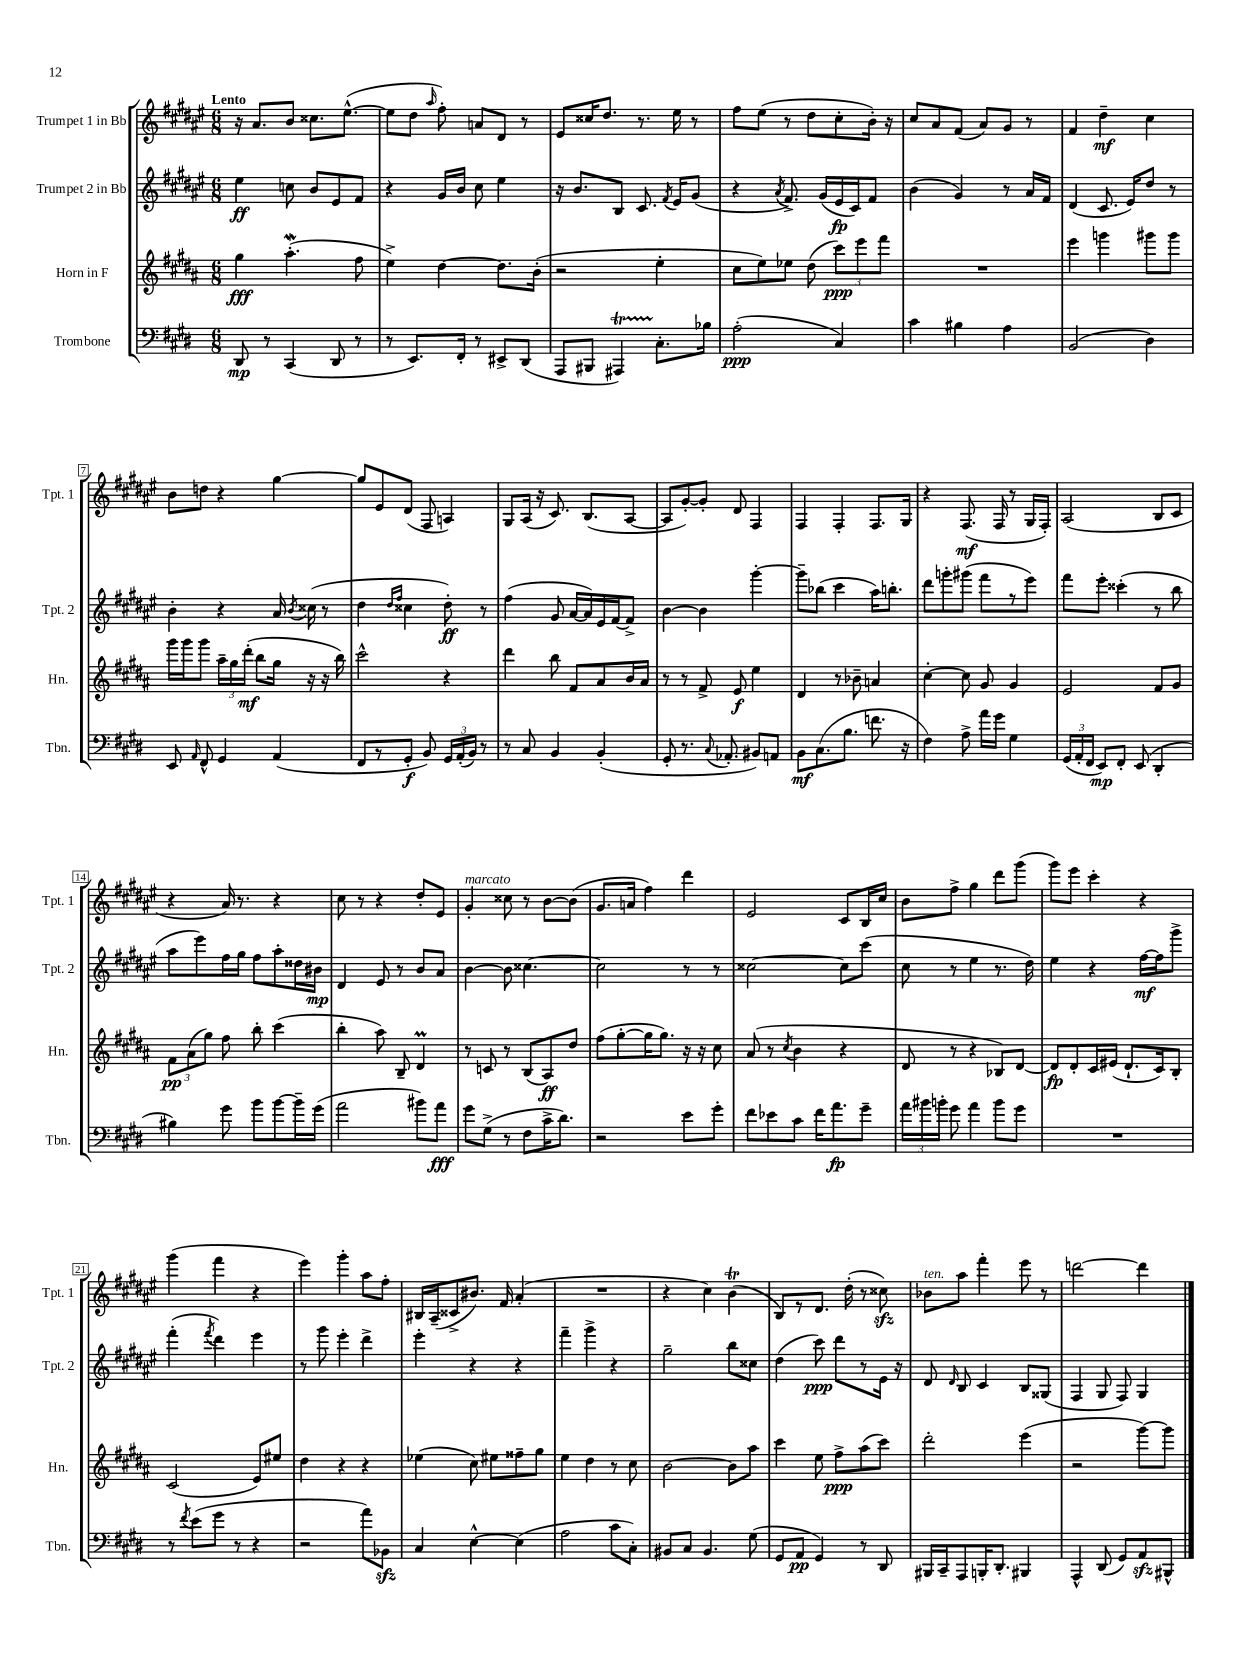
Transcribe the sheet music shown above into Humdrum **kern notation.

**kern	**dynam	**kern	**dynam	**kern	**dynam	**kern	**dynam
*part4	*part4	*part3	*part3	*part2	*part2	*part1	*part1
*staff4	*staff4	*staff3	*staff3	*staff2	*staff2	*staff1	*staff1
*I"Trombone	*	*I"Horn in F	*	*I"Trumpet 2 in Bb	*	*I"Trumpet 1 in Bb	*
*I'Tbn.	*	*I'Hn.	*	*I'Tpt. 2	*	*I'Tpt. 1	*
*clefF4	*	*clefG2	*	*clefG2	*	*clefG2	*
*k[f#c#g#d#]	*	*k[f#c#g#d#a#]	*	*k[f#c#g#d#a#e#]	*	*k[f#c#g#d#a#e#]	*
*M6/8	*	*M6/8	*	*M6/8	*	*M6/8	*
=1	=1	=1	=1	=1	=1	=1	=1
!	!	!	!	!	!	!LO:TX:a:B:t=Lento	!
8DD#/	mp	4gg#\	fff	4ee#\	ff	16r	.
.	.	.	.	.	.	8.a#/L	.
8r	.	.	.	.	.	.	.
(4CC#/	.	(4.aa#W'\	.	8ccn\	.	8b/J	.
.	.	.	.	8b/L	.	8.cc##X\L	.
8DD#/	.	.	.	8e#/	.	.	.
.	.	.	.	.	.	([8.ee#^^\J	.
8r	.	8ff#\	.	8f#/J	.	.	.
=2	=2	=2	=2	=2	=2	=2	=2
8r	.	4ee^\)	.	4r	.	8ee#\L]	.
8.EE/L)	.	.	.	.	.	8dd#\J	.
.	.	.	.	.	.	16qqaa#/	.
.	.	[4dd#\	.	16g#/LL	.	8ff#'\)	.
16FF#'/Jk	.	.	.	16b/JJ	.	.	.
8r	.	.	.	8cc#\	.	8an/L	.
8EE#X^/L	.	8.dd#\L]	.	4ee#\	.	8d#/J	.
(8DD#/J	.	.	.	.	.	8r	.
.	.	(16b'\Jk	.	.	.	.	.
=3	=3	=3	=3	=3	=3	=3	=3
8AAA/L	.	2r	.	16r	.	8e#/L	.
.	.	.	.	8.b/L	.	.	.
8BBB#X/J	.	.	.	.	.	16cc##X/K	.
.	.	.	.	.	.	8.dd#/J	.
4AAA#Xt/)	.	.	.	8B/J	.	.	.
.	.	.	.	8.c#/	.	8.r	.
8.C#'\L	.	4ee'\	.	.	.	.	.
.	.	.	.	8qf#/	.	.	.
.	.	.	.	16e#/KL	.	16ee#\	.
.	.	.	.	(8g#/J	.	8r	.
16B-X\Jk	.	.	.	.	.	.	.
=4	=4	=4	=4	=4	=4	=4	=4
(2A'\	ppp	8cc#\L	.	4r	.	8ff#\L	.
.	.	8ee\)	.	.	.	(8ee#\J	.
.	.	.	.	8qa#/	.	.	.
.	.	8ee-X\J	.	8.f#^/)	.	8r	.
.	.	(8dd#\	.	.	.	8dd#\L	.
.	.	.	.	(16g#/LL	.	.	.
4C#/)	.	12ccc#\L)	ppp	16e#/	fp	8cc#'\	.
.	.	.	.	16c#/J)	.	.	.
.	.	12eee\	.	.	.	.	.
.	.	.	.	8f#/J	.	16b'\Jk)	.
.	.	12fff#\J	.	.	.	.	.
.	.	.	.	.	.	16r	.
=5	=5	=5	=5	=5	=5	=5	=5
4c#\	.	2.r	.	(4b\	.	8cc#/L	.
.	.	.	.	.	.	8a#/	.
4B#X\	.	.	.	4g#/)	.	(8f#/J	.
.	.	.	.	.	.	8a#/L)	.
4A\	.	.	.	8r	.	8g#/J	.
.	.	.	.	16a#/LL	.	8r	.
.	.	.	.	16f#/JJ	.	.	.
=6	=6	=6	=6	=6	=6	=6	=6
(2BB/	.	4eee\	.	(4d#/	.	4f#/	.
.	.	4gggn\	.	8.c#/	.	4dd#~\	mf
.	.	.	.	16e#/KL)	.	.	.
4D#\)	.	8ggg#X\L	.	8dd#/J	.	4cc#\	.
.	.	8ggg#\J	.	8r	.	.	.
!!LO:LB:g=z
=7	=7	=7	=7	=7	=7	=7	=7
8EE/	.	16ggg#\LL	.	4b'\	.	8b\L	.
.	.	16ggg#\J	.	.	.	.	.
16qqAA/	.	.	.	.	.	.	.
8FF#^^/	.	8ggg#\J	.	.	.	8ddn\J	.
4GG#/	.	24aa#~\LL	.	4r	.	4r	.
.	.	24gg#\	.	.	.	.	.
.	.	(24ddd#'\JJ	mf	.	.	.	.
.	.	8bb\L	.	.	.	.	.
(4AA/	.	16gg#\Jk	.	16a#/	.	[4gg#\	.
.	.	.	.	8qb/	.	.	.
.	.	16r	.	(16cc##X\	.	.	.
.	.	16r	.	8r	.	.	.
.	.	16bb\)	.	.	.	.	.
=8	=8	=8	=8	=8	=8	=8	=8
8FF#/L	.	2ccc#^^\	.	4dd#\	.	8gg#/L]	.
8r	.	.	.	.	.	8e#/	.
.	.	.	.	16qqdd#/LL	.	.	.
.	.	.	.	16qqff#/JJ	.	.	.
8GG#'/J	f	.	.	4cc##X\	.	(8d#/J	.
8BB/)	.	.	.	.	.	8F#/	.
24GG#/LL	.	4r	.	8dd#'\)	ff	4An/)	.
(24AA'/	.	.	.	.	.	.	.
24BB/JJ)	.	.	.	.	.	.	.
8r	.	.	.	8r	.	.	.
=9	=9	=9	=9	=9	=9	=9	=9
8r	.	4ddd#\	.	(4ff#\	.	8G#/L	.
8C#/	.	.	.	.	.	(16A#/Jk	.
.	.	.	.	.	.	16r	.
4BB/	.	8bb\	.	8g#/	.	8.c#/)	.
.	.	8f#/L	.	[16a#/LL	.	.	.
.	.	.	.	16a#/])	.	(8.B/L	.
(4BB'/	.	8a#/	.	16e#/	.	.	.
.	.	.	.	[16f#/J	.	.	.
.	.	16b/L	.	8f#^/J]	.	[8A#/J	.
.	.	16a#/JJ	.	.	.	.	.
=10	=10	=10	=10	=10	=10	=10	=10
8GG#'/	.	8r	.	[4b\	.	8A#/L]	.
8.r	.	8r	.	.	.	[8g#'/)	.
.	.	8f#^/	.	4b\]	.	8g#'/J]	.
8qqC#/	.	.	.	.	.	.	.
8.AA-X'/	.	.	.	.	.	.	.
.	.	8e/	f	.	.	8d#/	.
8BB#X/L)	.	4ee\	.	[4ggg#'\	.	4F#/	.
8AAn/J	.	.	.	.	.	.	.
=11	=11	=11	=11	=11	=11	=11	=11
8BB\L	mf	4d#/	.	8ggg#~\L]	.	4F#/	.
(8.C#\	.	.	.	(8bb-X\J	.	.	.
.	.	8r	.	4ccc#\	.	4F#'/	.
8.B\J	.	.	.	.	.	.	.
.	.	8b-X~\	.	.	.	.	.
8.fn\	.	4an/	.	16aa#\KL)	.	8.F#/L	.
.	.	.	.	8.bbn'\J	.	.	.
16r	.	.	.	.	.	16G#/Jk	.
=12	=12	=12	=12	=12	=12	=12	=12
4F#\)	.	[4cc#'\	.	8ddd#\L	.	4r	.
.	.	.	.	8gggn'\	.	.	.
8A^\	.	8cc#\]	.	(8ggg#X\J	.	(8.F#/	mf
16a\LL	.	8g#/	.	8fff#\L	.	.	.
16g#\JJ	.	.	.	.	.	16F#/	.
4G#\	.	4g#/	.	8r	.	8r	.
.	.	.	.	8eee#\J)	.	16G#/LL	.
.	.	.	.	.	.	16F#'/JJ)	.
=13	=13	=13	=13	=13	=13	=13	=13
(24GG#/LL	.	2e/	.	8fff#\L	.	(2A#/	.
24AA'/	.	.	.	.	.	.	.
24FF#/JJ	.	.	.	.	.	.	.
8EE/L)	mp	.	.	8eee#'\J	.	.	.
8FF#'/J	.	.	.	(4ccc##X'\	.	.	.
(8EE/	.	.	.	.	.	.	.
4DD#'/	.	8f#/L	.	8r	.	8B/L	.
.	.	8g#/J	.	8bb\	.	8c#/J	.
!!LO:LB:g=z
=14	=14	=14	=14	=14	=14	=14	=14
4B#X\)	.	12f#\L	pp	8aa#\L	.	4r	.
.	.	(12a#\	.	.	.	.	.
.	.	.	.	8eee#\)	.	.	.
.	.	12gg#\J)	.	.	.	.	.
8g#\	.	8ff#\	.	16ff#\L	.	16a#/)	.
.	.	.	.	16gg#\JJ	.	8.r	.
8b\L	.	8bb'\	.	8ff#\L	.	.	.
[8b\	.	(4ccc#\	.	8aa#'\	.	4r	.
16b~\L]	.	.	.	16dd##X\L	.	.	.
(16g#\JJ	.	.	.	16b#X\JJ	mp	.	.
=15	=15	=15	=15	=15	=15	=15	=15
2a\	.	4bb'\	.	4d#/	.	8cc#\	.
.	.	.	.	.	.	8r	.
.	.	8aa#\)	.	8e#/	.	4r	.
.	.	8B~/	.	8r	.	.	.
8b#X\L)	.	4d#m/	.	8b/L	.	8dd#'/L	.
8a\J	fff	.	.	8a#/J	.	8e#/J	.
=16	=16	=16	=16	=16	=16	=16	=16
!	!	!	!	!	!	!LO:TX:a:i:t=marcato	!
8g#\L	.	8r	.	[4b\	.	4g#'/	.
(8G#^\J	.	8cn/	.	.	.	.	.
8r	.	8r	.	8b\]	.	8cc##X\	.
8F#\L	.	(8B/L	.	[4.cc##X\	.	8r	.
16c#^\K	.	8A#/)	ff	.	.	[8b\L	.
8.d#\J)	.	.	.	.	.	.	.
.	.	8dd#/J	.	.	.	(8b\J]	.
=17	=17	=17	=17	=17	=17	=17	=17
2r	.	(8ff#\L	.	2cc##\]	.	8.g#/L	.
.	.	[8gg#'\	.	.	.	.	.
.	.	.	.	.	.	16an/Jk	.
.	.	16gg#\K]	.	.	.	4ff#\)	.
.	.	8.gg#\J)	.	.	.	.	.
8e\L	.	16r	.	8r	.	4ddd#\	.
.	.	16r	.	.	.	.	.
8g#'\J	.	8cc#\	.	8r	.	.	.
=18	=18	=18	=18	=18	=18	=18	=18
8f#\L	.	(8a#/	.	[2cc##X\	.	2e#/	.
8e-X\	.	8r	.	.	.	.	.
.	.	8qcc#/	.	.	.	.	.
8c#\J	.	4b\	.	.	.	.	.
16f#\KL	.	.	.	.	.	.	.
8.a\	fp	.	.	.	.	.	.
.	.	4r	.	8cc##\L]	.	8c#/L	.
8g#~\J	.	.	.	(8ccc#\J	.	16B/L	.
.	.	.	.	.	.	16cc#/JJ	.
=19	=19	=19	=19	=19	=19	=19	=19
24a\LL	.	8d#/	.	8cc#\	.	8b\L	.
24b#X\	.	.	.	.	.	.	.
24bn'\JJ	.	.	.	.	.	.	.
8g#\	.	8r	.	8r	.	8ff#^\J	.
4a\	.	4r	.	4ee#\	.	4gg#\	.
8b\L	.	8B-X/L)	.	8.r	.	8ddd#\L	.
8g#\J	.	[8d#/J	.	.	.	(8ggg#\J	.
.	.	.	.	16dd#\)	.	.	.
=20	=20	=20	=20	=20	=20	=20	=20
2.r	.	8d#/L]	fp	4ee#\	.	8ggg#\L)	.
.	.	8d#'/	.	.	.	8eee#\J	.
.	.	16c#/L	.	4r	.	4ccc#'\	.
.	.	(16e#X/JJ	.	.	.	.	.
.	.	8.d#`/L	.	.	.	.	.
.	.	.	.	[16ff#\LL	mf	4r	.
.	.	16c#/k)	.	16ff#\J]	.	.	.
.	.	8B'/J	.	8ggg#^\J	.	.	.
!!LO:LB:g=z
=21	=21	=21	=21	=21	=21	=21	=21
8r	.	(2c#/	.	(4fff#'\	.	(4ggg#\	.
8qf#/	.	.	.	.	.	.	.
(8e\L	.	.	.	.	.	.	.
.	.	.	.	8qfff#/	.	.	.
8g#\J	.	.	.	4ddd#\)	.	4fff#\	.
8r	.	.	.	.	.	.	.
4r	.	8e/L)	.	4eee#\	.	4r	.
.	.	8ee#X/J	.	.	.	.	.
=22	=22	=22	=22	=22	=22	=22	=22
2r	.	4dd#\	.	8r	.	4eee#\)	.
.	.	.	.	8ggg#\	.	.	.
.	.	4r	.	4eee#'\	.	4ggg#'\	.
8a\L)	.	4r	.	4ddd#^\	.	8aa#\L	.
8BB-Xzz\J	.	.	.	.	.	8ff#'\J	.
=23	=23	=23	=23	=23	=23	=23	=23
4C#/	.	(4ee-X\	.	4eee#'\	.	16B#X/LL	.
.	.	.	.	.	.	(16A#~/J	.
.	.	.	.	.	.	8c##X^/	.
[4E^^\	.	8cc#\)	.	4r	.	8.b#X/J)	.
.	.	8ee#X\L	.	.	.	.	.
.	.	.	.	.	.	16f#/	.
(4E\]	.	8ff##X~\	.	4r	.	(4a#'/	.
.	.	8gg#\J	.	.	.	.	.
=24	=24	=24	=24	=24	=24	=24	=24
2A\	.	4ee\	.	4fff#~\	.	2.r	.
.	.	4dd#\	.	4ggg#^\	.	.	.
8c#\L	.	8r	.	4r	.	.	.
8C#'\J)	.	8cc#\	.	.	.	.	.
=25	=25	=25	=25	=25	=25	=25	=25
8BB#X/L	.	[2b\	.	2gg#~\	.	4r	.
8C#/J	.	.	.	.	.	.	.
4.BB#/	.	.	.	.	.	4cc#\)	.
.	.	8b\L]	.	8bb\L	.	(4bT\	.
(8G#\	.	8aa#\J	.	8cc##X\J	.	.	.
=26	=26	=26	=26	=26	=26	=26	=26
8GG#/L	.	4ccc#\	.	(4dd#\	.	8B/L)	.
8AA/J	pp	.	.	.	.	8r	.
4GG#/)	.	8ee\	.	8ccc#\)	ppp	8.d#/J	.
.	.	8ff#^\L	ppp	8ddd#\L	.	.	.
.	.	.	.	.	.	(16dd#'\	.
8r	.	(8aa#\	.	8r	.	8r	.
8DD#/	.	8ccc#\J)	.	16e#\Jk	.	8cc##Xzz\)	.
.	.	.	.	16r	.	.	.
=27	=27	=27	=27	=27	=27	=27	=27
!	!	!	!	!	!	!LO:TX:a:i:t=ten.	!
16BBB#X/LL	.	2ddd#'\	.	8d#/	.	8b-X\L	.
16CC#~/J	.	.	.	.	.	.	.
.	.	.	.	16qqd#/	.	.	.
8AAA/	.	.	.	8B/	.	8aa#\J	.
16BBBn'/K	.	.	.	4c#/	.	4fff#'\	.
8.DD#'/J	.	.	.	.	.	.	.
4BBB#X/	.	(4eee\	.	8B/L	.	8eee#\	.
.	.	.	.	(8G##X/J	.	8r	.
=28	=28	=28	=28	=28	=28	=28	=28
4AAA^^/	.	2r	.	4F#/	.	[2dddn\	.
(8DD#/	.	.	.	8G#/	.	.	.
8GG#/L)	.	.	.	8F#/)	.	.	.
8AAzz/	.	[8ggg#\L)	.	4G#/	.	4ddd\]	.
8BBB#X^^/J	.	8ggg#\J]	.	.	.	.	.
==	==	==	==	==	==	==	==
*-	*-	*-	*-	*-	*-	*-	*-
